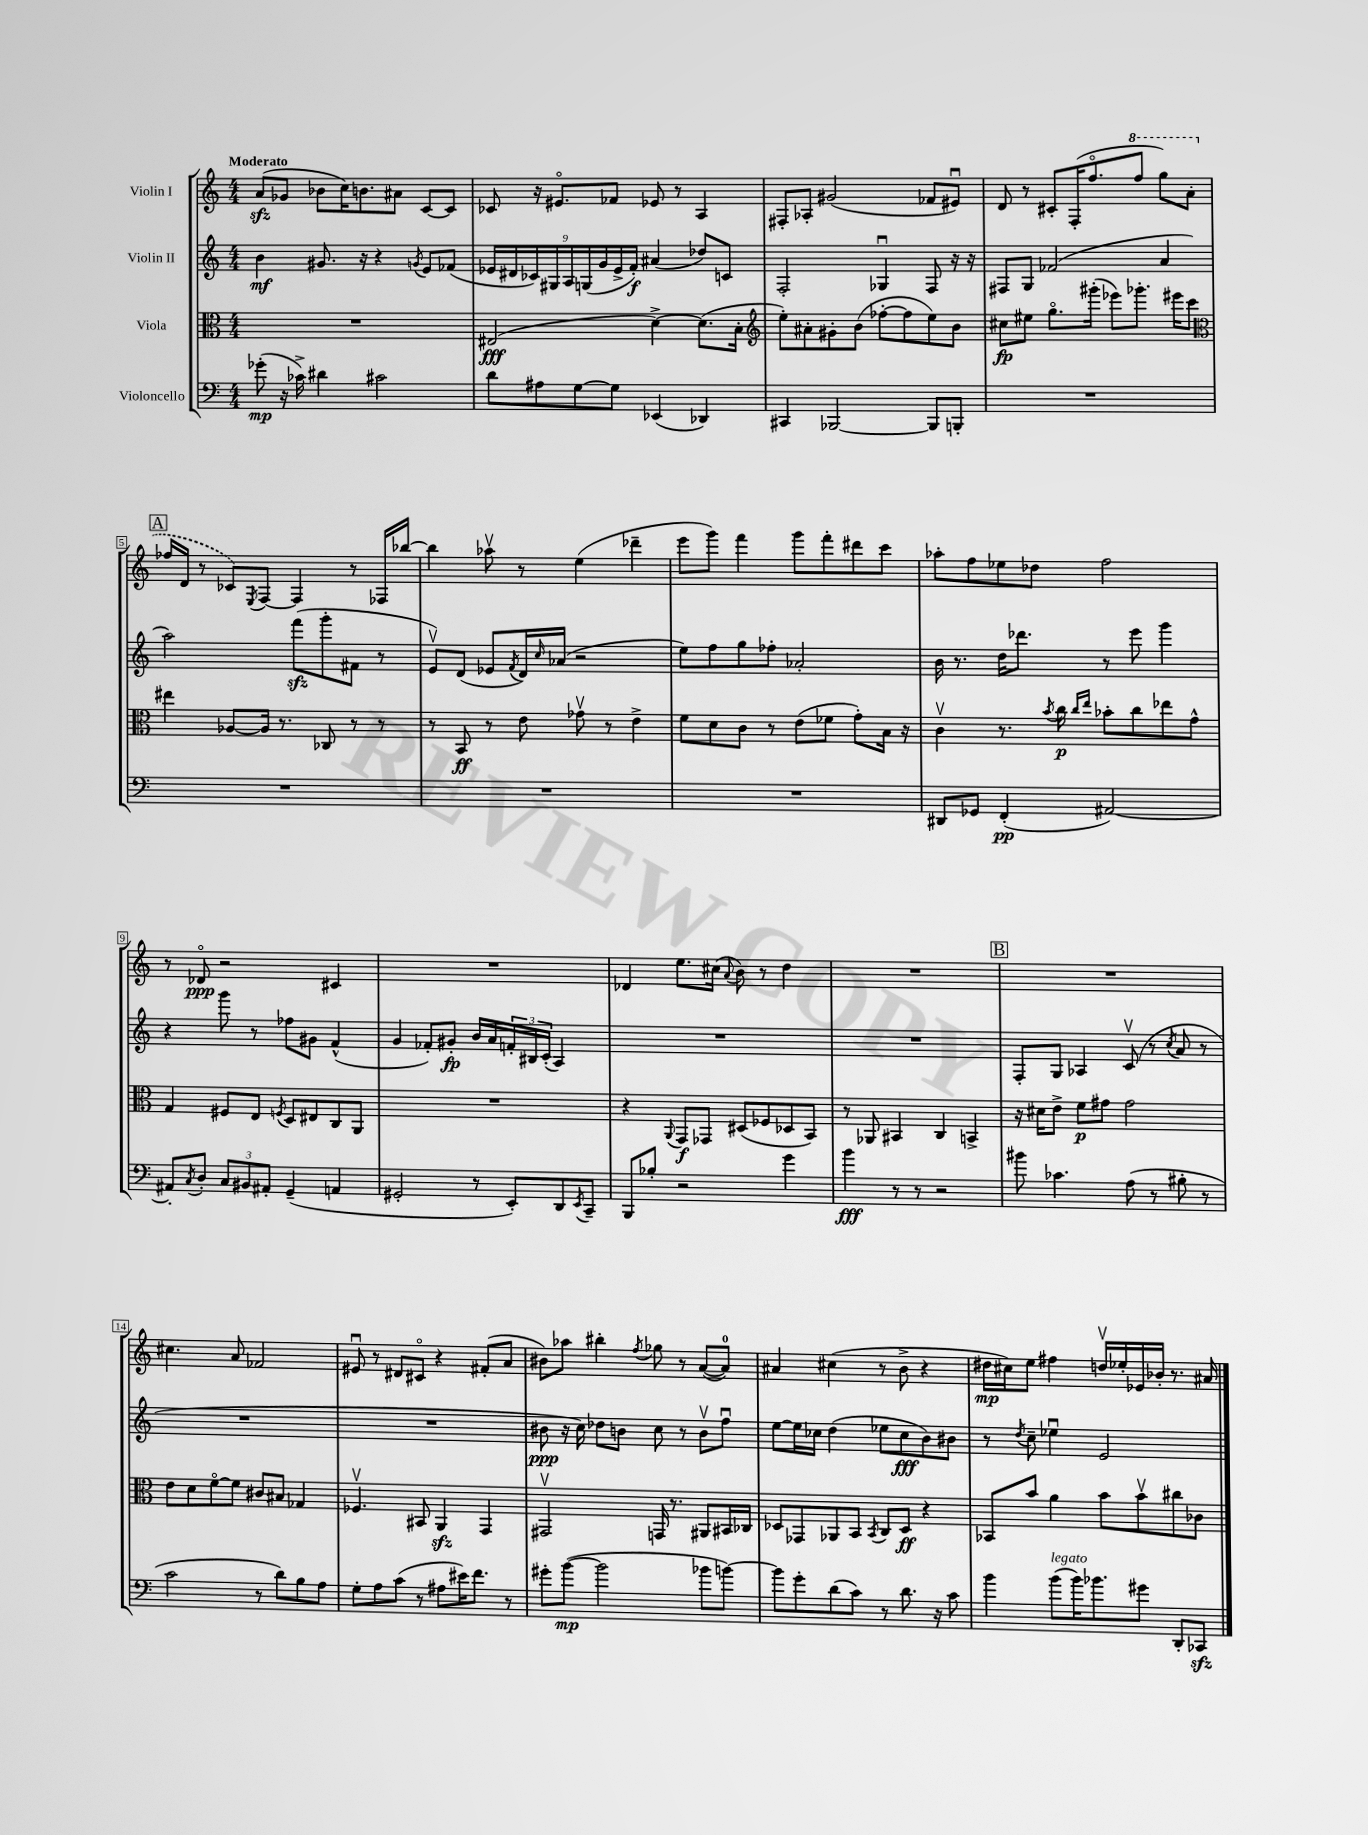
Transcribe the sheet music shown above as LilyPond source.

<<
\new StaffGroup <<
\new Staff = "s0" \with { instrumentName = "Violin I" } {
    \clef treble \key c \major \numericTimeSignature \time 4/4 \tempo "Moderato"
    a'8\sfz( ges'8 bes'8 c''16) b'8. ais'8 c'8~ c'8 |
    ces'8 r16 eis'8.\flageolet fes'8 ees'8 r8 a4 |
    fis8-. aes8-. gis'2( fes'8 eis'8\downbow) |
    d'8 r8 cis'8-. f16-.( f''8.\flageolet \ottava #1 f'''8 g'''8) \once \slurDashed a''8( \ottava #0 |
    \mark \markup { \box "A" } fes''16 d'16 r8 ces'8) \acciaccatura { e8 } f8~ f4 r8 fes16 bes''16~ |
    bes''4 aes''8\upbow r8 e''4( des'''4-- |
    e'''8 g'''8) f'''4 g'''8 f'''8-. dis'''8 c'''8 |
    aes''8-. f''8 ees''8 des''8 f''2 |
    r8 des'8\flageolet\ppp r2 cis'4 |
    R1 |
    des'4 e''8. cis''16( \appoggiatura { a'8 } b'8) r8 d''4 |
    R1 |
    \mark \markup { \box "B" } R1 |
    cis''4. a'8 fes'2 |
    eis'8\downbow r8 dis'8 cis'8\flageolet r4 fis'8-.( a'8 |
    bis'8) aes''8 bis''4-. \acciaccatura { f''8 } ges''8 r8 a'8~( a'8-0) |
    ais'4 cis''4( r8 b'8-> r4 |
    dis''16\mp cis''16) e''8 fis''4 d''16\upbow ees''16-. ees'16 bes'16-. r8. ais'16 \bar "|." |
}
\new Staff = "s1" \with { instrumentName = "Violin II" } {
    \clef treble \key c \major \numericTimeSignature \time 4/4
    b'4\mf gis'8. r16 r4 \acciaccatura { g'8 } e'8 fes'8( |
    \tuplet 9/8 { ees'16 dis'16 ces'16) gis16 a16 g16( g'16 ees'16-> f'16-.\f) } ais'4( des''8) c'8 |
    f2-. ges4\downbow f8 r16 r16 |
    fis8 g8 fes'2( a'4 |
    \mark \markup { \box "A" } a''2) f'''8\sfz( g'''8-. fis'8 r8 |
    e'8\upbow) d'8( ees'8 \acciaccatura { f'8 } d'16) \grace { c''16 } aes'16( r2 |
    e''8) f''8 g''8 fes''8-. aes'2-. |
    b'16 r8. d''16 des'''8. r8 e'''8 g'''4 |
    r4 g'''8 r8 fes''8 gis'8 f'4-^( |
    g'4 fes'8-.) gis'8-.\fp b'16 a'16 \tuplet 3/2 { f'16-. bis16 c'16-.( } a4) |
    R1 |
    R1 |
    \mark \markup { \box "B" } f8-. g8 aes4 c'8\upbow( r8 \acciaccatura { c''8 } a'8 r8 |
    R1 |
    R1 |
    bis'8\ppp r16 c''16) des''8 b'8 c''8 r8 b'8\upbow f''8\downbow |
    e''8~ e''16 ces''16 d''4( ees''8 ces''8\fff b'8) bis'8 |
    r8 \acciaccatura { d''8 } c''8-- ees''4\downbow e'2 \bar "|." |
}
\new Staff = "s2" \with { instrumentName = "Viola" } {
    \clef alto \key c \major \numericTimeSignature \time 4/4
    R1 |
    eis2\fff( d'4~->) d'8.( b16-. |
    \clef treble e''8-.) ais'8-. gis'8-. b'8( fes''8~-. fes''8 e''8) b'8 |
    cis''8\fp eis''8 g''8.\flageolet gis'''16-.( ees'''8) ges'''8.-. eis'''16 c'''8 |
    \mark \markup { \box "A" } \clef alto eis''4 aes8~ aes16 r8. ces8 r8 r8 |
    r8 b,8\ff r8 e'8 ges'8\upbow r8 e'4-> |
    f'8 d'8 c'8 r8 e'8( fes'8 g'8-.) b16 r16 |
    c'4\upbow r8. \acciaccatura { b'8 } c''16\p \grace { c''16 e''16 } bes'8-. c''8 ees''8 g'8-^ |
    g4 fis8 e8 \acciaccatura { f8 } d8 eis8 c8 a,8 |
    R1 |
    r4 \appoggiatura { a,8 } g,8\f ges,8 dis8( fes8 des8 b,8) |
    r8 aes,8 bis,4 c4 b,4-> |
    \mark \markup { \box "B" } r16 dis'16 e'8-> f'8\p gis'8 gis'2 |
    e'8 d'8 f'8~\flageolet f'8 cis'8 bis8 ges4 |
    fes4.\upbow bis,8 a,4\sfz g,4 |
    gis,2\upbow g,16 r8. ais,8 bis,16 ces16 |
    des8 ges,8 aes,8 b,8 \acciaccatura { b,8 } c8 des8\ff r4 |
    bes,8 b'8 a'4 b'8 b'8\upbow cis''8 ces'8 \bar "|." |
}
\new Staff = "s3" \with { instrumentName = "Violoncello" } {
    \clef bass \key c \major \numericTimeSignature \time 4/4
    ges'8-.\mp( r16 ces'16->) dis'4 cis'2 |
    d'8 ais8 g8~ g8 ees,4( des,4) |
    cis,4 bes,,2~ bes,,8 b,,8-. |
    R1 |
    \mark \markup { \box "A" } R1 |
    R1 |
    R1 |
    dis,8 ges,8 f,4-.\pp( ais,2~) |
    ais,8-. \acciaccatura { c8 } d8-. \tuplet 3/2 { c8 bis,8 ais,8-. } g,4--( a,4 |
    gis,2-. r8 e,8-.) d,8 \acciaccatura { e,8 } c,8-- |
    b,,8 bes8-. r2 g'4 |
    b'4\fff r8 r8 r2 |
    \mark \markup { \box "B" } bis'8 ces'4. a8( r8 bis8-. r8 |
    c'2 r8 d'8) b8 a8 |
    g8-. a8 c'8( r8 ais8 eis'16) f'8. r8 |
    gis'8-. b'8~\mp( b'2 bes'8 b'8~) |
    b'8 g'8-. d'8( c'8) r8 d'8. r16 c'8 |
    b'4 b'8^\markup { \italic "legato" }( b'16) bes'8. gis'8 d,8-. ces,8\sfz \bar "|." |
}
>>
>>
\layout { \context { \Score \override BarNumber.stencil = #(make-stencil-boxer 0.1 0.3 ly:text-interface::print) } }
